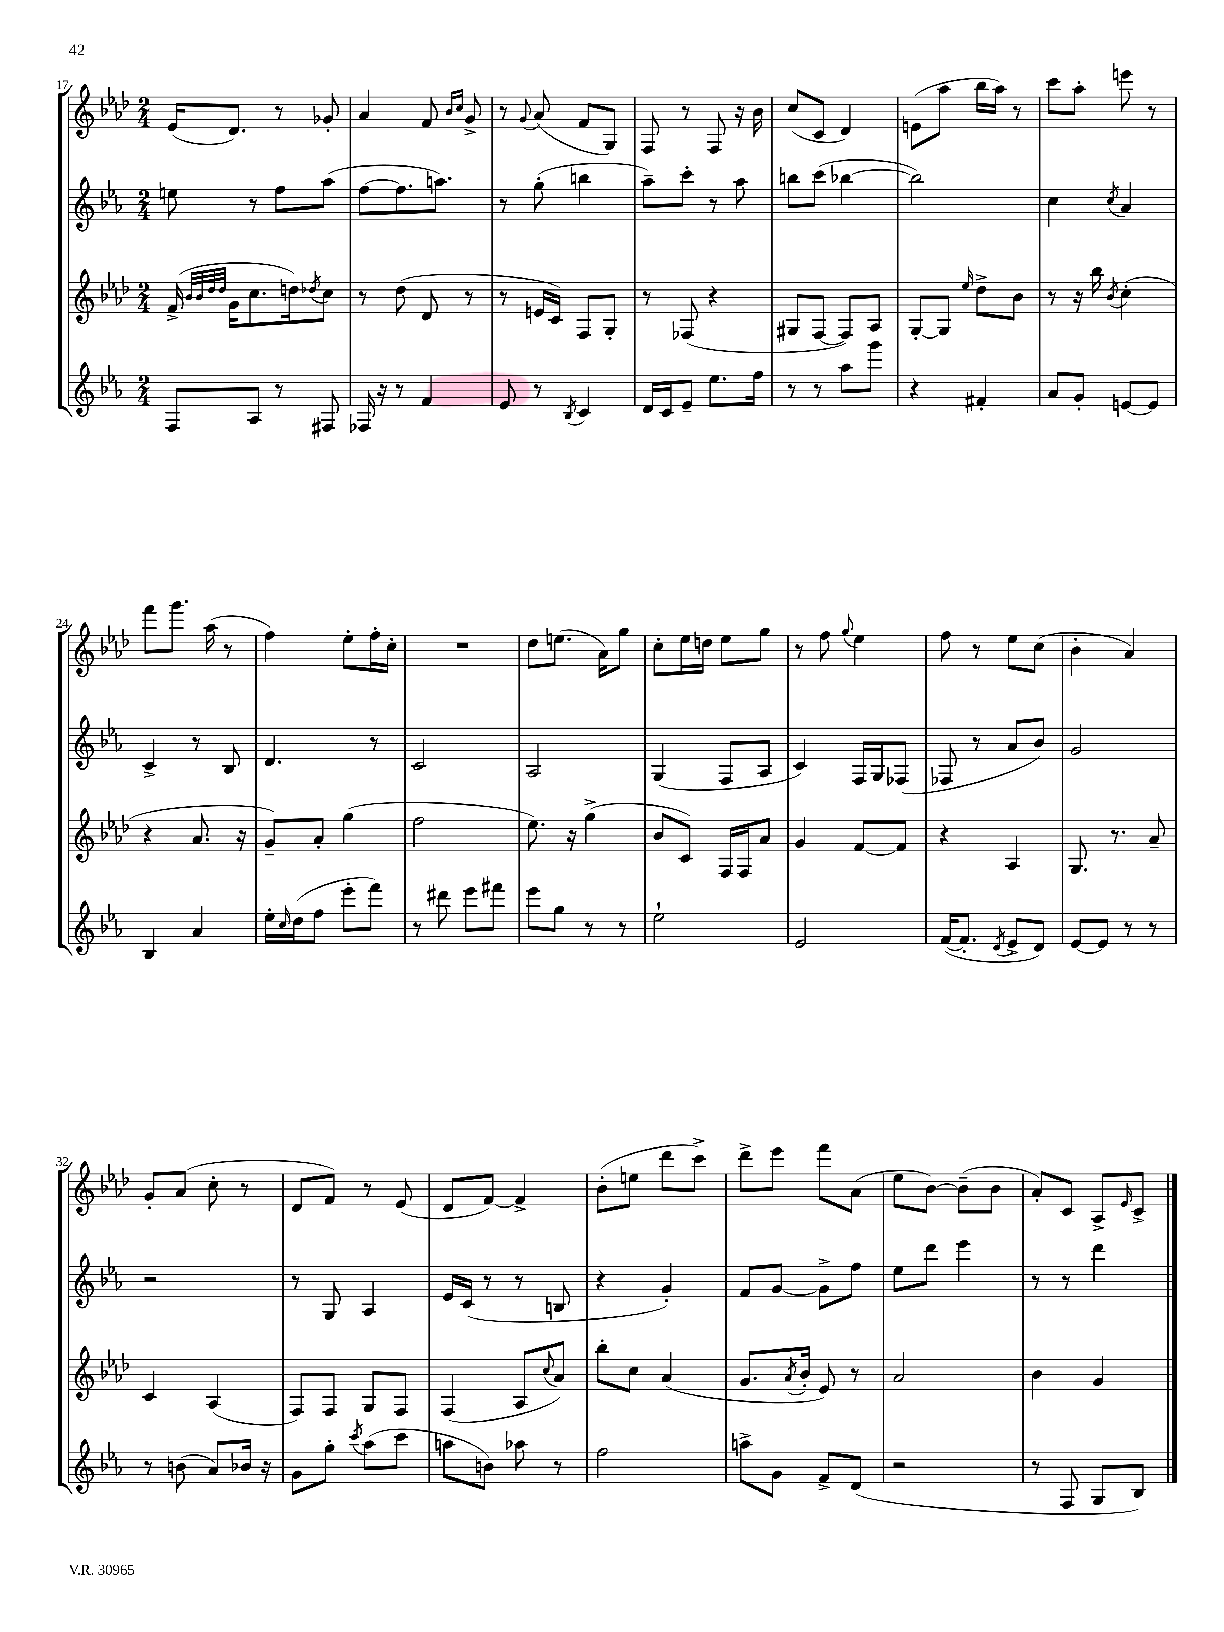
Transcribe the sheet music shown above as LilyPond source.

<<
\new StaffGroup <<
\new Staff = "s0" {
    \clef treble \key aes \major \numericTimeSignature \time 2/4
    ees'16( des'8.) r8 ges'8-. |
    aes'4 f'8 \grace { bes'16 c''16 } g'8-> |
    r8 \appoggiatura { g'8 } aes'8( f'8 g8) |
    f8 r8 f8 r16 bes'16 |
    c''8( c'8 des'4) |
    e'8( aes''8 bes''16 aes''16) r8 |
    c'''8 aes''8-. e'''8 r8 |
    f'''8 g'''8. aes''16( r8 |
    f''4) ees''8-. f''16-. c''16-. |
    R2 |
    des''8 e''8.( aes'16) g''8 |
    c''8-. ees''16 d''16 ees''8 g''8 |
    r8 f''8 \appoggiatura { g''8 } ees''4 |
    f''8 r8 ees''8 c''8( |
    bes'4-. aes'4) |
    g'8-. aes'8( c''8-. r8 |
    des'8 f'8) r8 ees'8( |
    des'8 f'8~) f'4-> |
    bes'8-.( e''8 des'''8 c'''8->) |
    des'''8-> ees'''8 f'''8 aes'8( |
    ees''8 bes'8~) bes'8--( bes'8 |
    aes'8-.) c'8 aes8-> \grace { ees'16 } c'8-> \bar "|." |
}
\new Staff = "s1" {
    \clef treble \key ees \major \numericTimeSignature \time 2/4
    e''8 r8 f''8 aes''8( |
    f''8~ f''8. a''8.) |
    r8 g''8-.( b''4 |
    aes''8--) c'''8-. r8 aes''8 |
    b''8 c'''8( bes''4~ |
    bes''2) |
    c''4 \acciaccatura { c''8 } aes'4 |
    c'4-> r8 bes8 |
    d'4. r8 |
    c'2 |
    aes2 |
    g4( f8 aes8 |
    c'4) f16 g16 fes8( |
    fes8 r8 aes'8 bes'8) |
    g'2 |
    r2 |
    r8 g8 aes4 |
    ees'16 c'16( r8 r8 b8 |
    r4 g'4-.) |
    f'8 g'8~ g'8-> f''8 |
    ees''8 d'''8 ees'''4 |
    r8 r8 d'''4 \bar "|." |
}
\new Staff = "s2" {
    \clef treble \key aes \major \numericTimeSignature \time 2/4
    f'16->( \grace { bes'32 bes'32 des''32 des''32 } g'16 c''8. d''16) \acciaccatura { des''8 } c''8 |
    r8 des''8( des'8 r8 |
    r8 e'16 c'16) f8 g8-. |
    r8 fes8( r4 |
    gis8 f8~ f8) aes8 |
    g8~-. g8 \grace { ees''16 } des''8-> bes'8 |
    r8 r16 bes''16 \acciaccatura { bes'8 } c''4-.( |
    r4 aes'8. r16 |
    g'8--) aes'8-. g''4( |
    f''2 |
    ees''8.) r16 g''4->( |
    bes'8 c'8) f16 f16 aes'8 |
    g'4 f'8~ f'8 |
    r4 aes4 |
    g8. r8. aes'8-- |
    c'4 aes4( |
    f8) f8 g8 f8 |
    f4( aes8 \appoggiatura { c''8 } aes'8) |
    bes''8-. c''8 aes'4( |
    g'8. \acciaccatura { aes'8 } bes'16-. ees'8) r8 |
    aes'2 |
    bes'4 g'4 \bar "|." |
}
\new Staff = "s3" {
    \clef treble \key ees \major \numericTimeSignature \time 2/4
    f8 aes8 r8 fis8 |
    fes16 r16 r8 f'4 |
    ees'8 r8 \acciaccatura { bes8 } c'4 |
    d'16 c'16 ees'8-- ees''8. f''16 |
    r8 r8 aes''8 g'''8 |
    r4 fis'4-. |
    aes'8 g'8-. e'8~ e'8 |
    bes4 aes'4 |
    ees''16-. \grace { c''16 } d''16( f''8 ees'''8-. f'''8) |
    r8 dis'''8 ees'''8 fis'''8 |
    ees'''8 g''8 r8 r8 |
    ees''2-! |
    ees'2 |
    f'16~( f'8.-. \acciaccatura { d'8 } ees'8-> d'8) |
    ees'8~ ees'8 r8 r8 |
    r8 b'8( aes'8) bes'16 r16 |
    g'8 g''8-. \acciaccatura { c'''8 } aes''8( c'''8 |
    a''8 b'8) aes''8 r8 |
    f''2 |
    a''8-> g'8 f'8-> d'8( |
    r2 |
    r8 f8 g8 bes8) \bar "|." |
}
>>
>>
\layout { \context { \Score currentBarNumber = #17 } }
